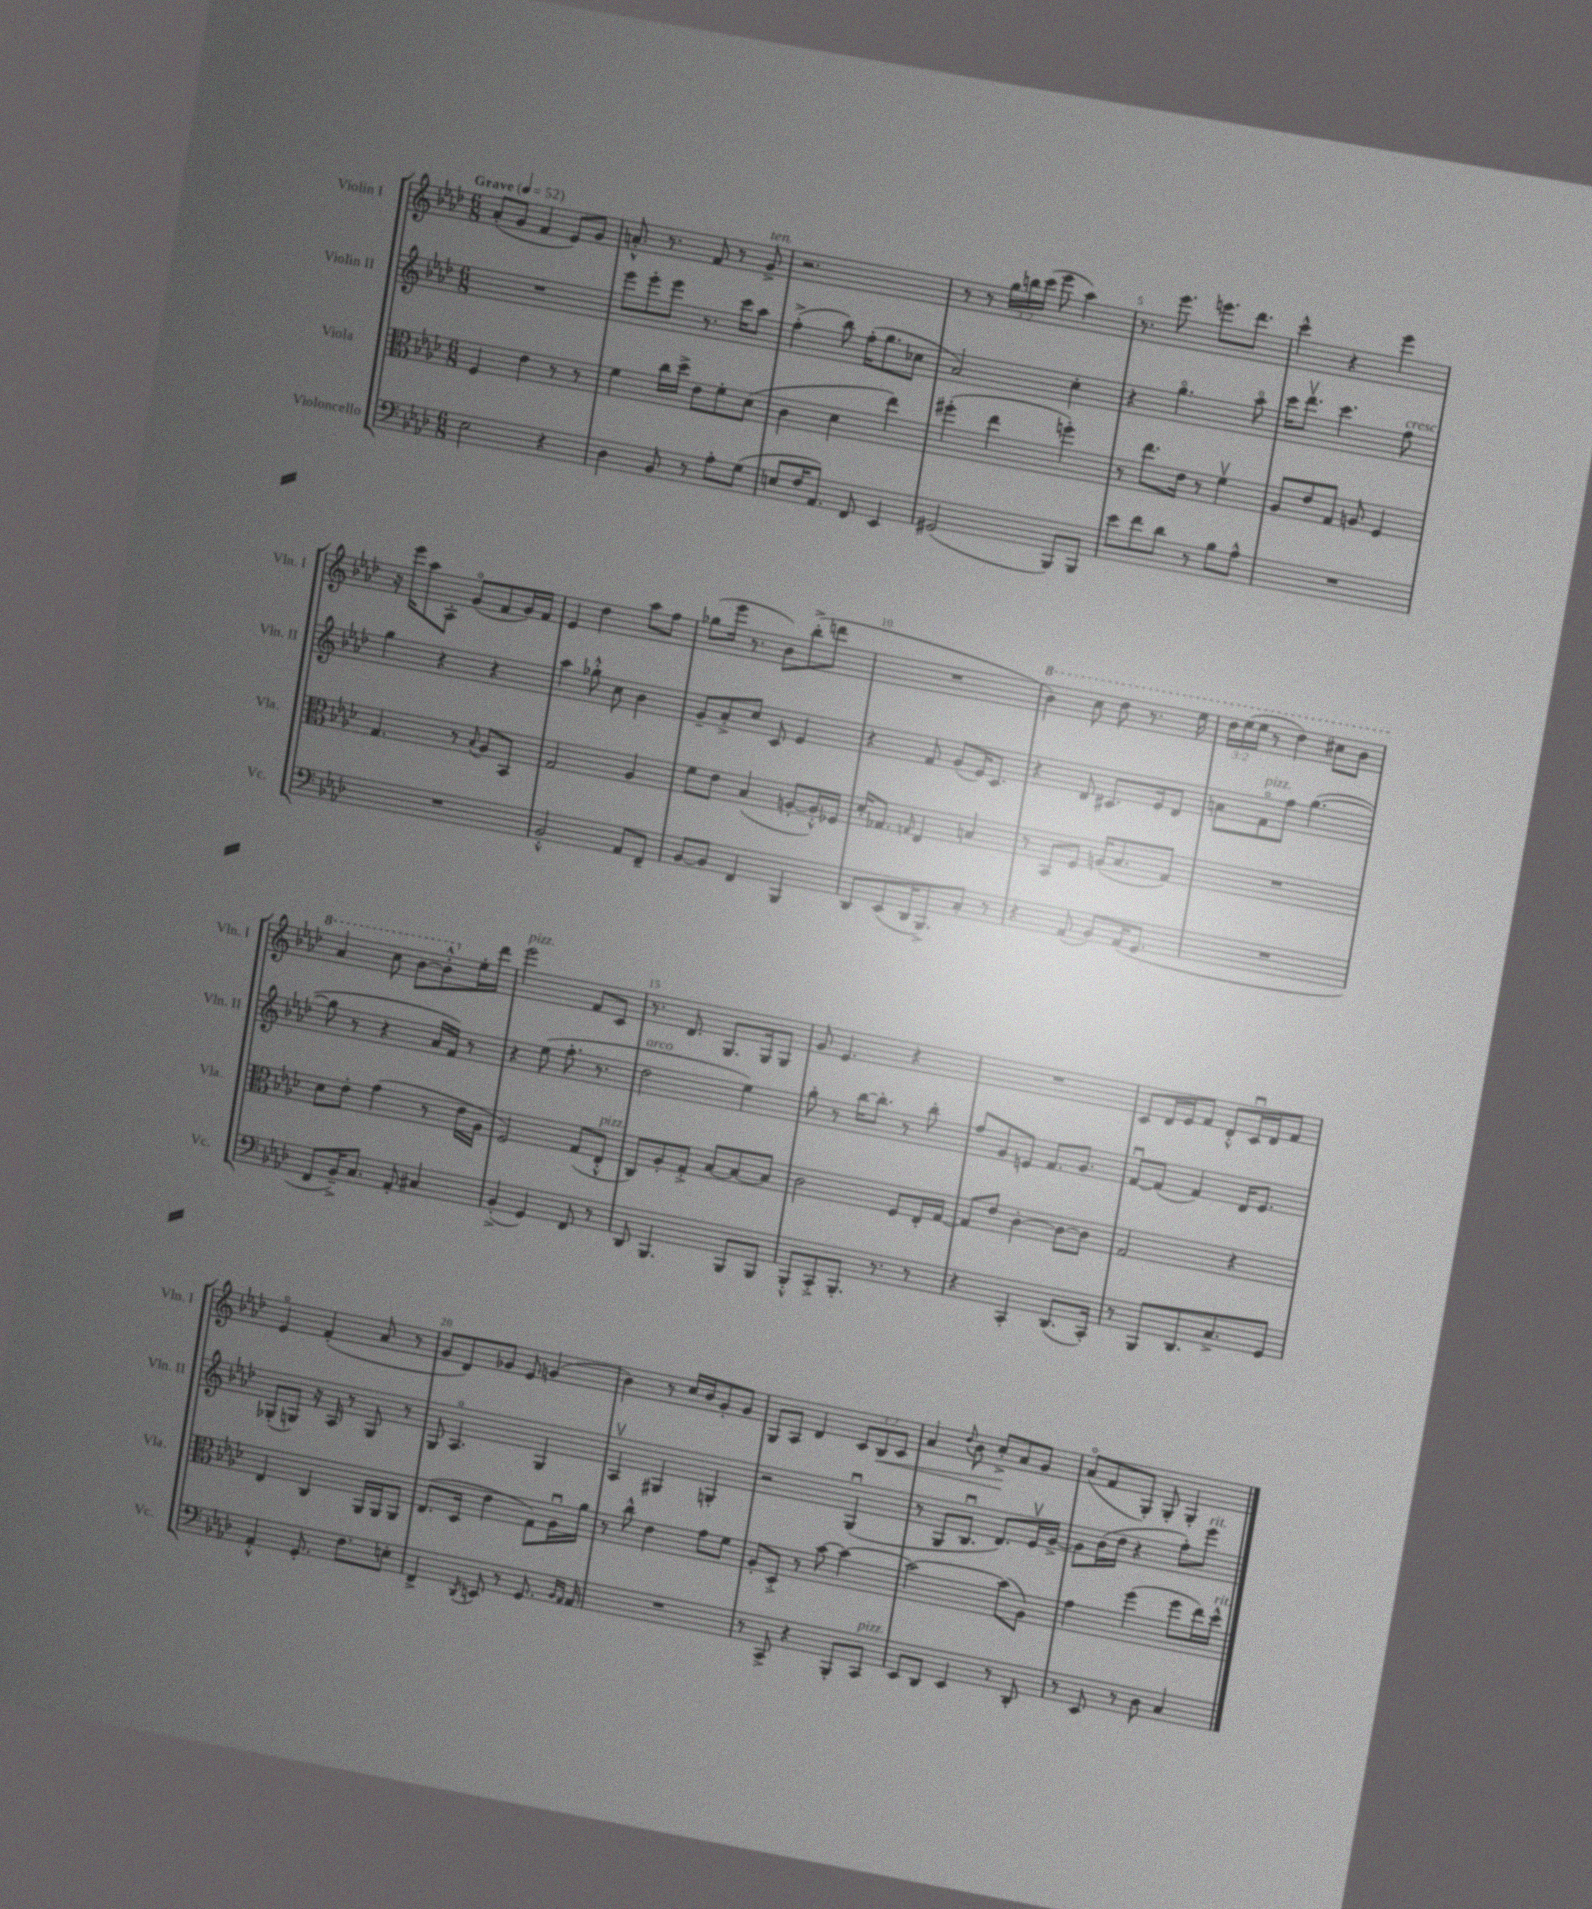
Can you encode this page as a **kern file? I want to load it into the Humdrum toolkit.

**kern	**kern	**kern	**kern
*staff4	*staff3	*staff2	*staff1
*clefF4	*clefC3	*clefG2	*clefG2
*k[b-e-a-d-]	*k[b-e-a-d-]	*k[b-e-a-d-]	*k[b-e-a-d-]
*M6/8	*M6/8	*M6/8	*M6/8
*MM52	*MM52	*MM52	*MM52
2E-	4F	2.r	(8a-'
.	.	.	8g
.	4e-	.	4f
4r	8r	.	8e-)
.	8r	.	8g
=	=	=	=
4D-	4f	8eee-	8.a'^^
.	.	8eee-'	.
.	.	.	8.r
8BB-	16cc	8eee-	.
.	16dd-^	.	.
8r	8e-	8.r	8f
8A-'	8f'	.	8r
.	.	16ccc	.
(8G	(8d-	8aa-	8g^
=	=	=	=
8E	4c	(4ff'^	2.r
16F	.	.	.
8.AA-)	.	.	.
.	4d-	8bb-)	.
8FF	.	(16ff'	.
.	.	8.gg	.
4EE-	4ee-)	.	.
.	.	8cc-	.
=	=	=	=
(2GG#	(4ff#'	2a-)	8r
.	.	.	8r
.	4ee-	.	24gg
.	.	.	24bb
.	.	.	(24ccc
.	.	.	8eee-
8BBB-)	4ff')	4cc'	4aa-)
8BBB-	.	.	.
=	=	=	=
8e-	8r	4r	8.r
8f	8.ee-	.	.
.	.	.	8.eee-
8d-	.	4.ggo	.
.	16e-	.	.
8r	8r	.	8.eee
8B-	4fv	.	.
.	.	.	8.ddd-
8A-^^	.	8aa-o	.
=	=	=	=
2.r	8A-	16ccc	4ccc^^
.	.	8.ddd-v	.
.	8e-	.	.
.	8G	4.ccc	4r
.	8A	.	.
.	4F	.	4eee-
.	.	8ff	.
=	=	=	=
2.r	4.G	4gg	16r
.	.	.	16eee-
.	.	.	8aa-
.	.	4r	8A-'
.	8r	.	(8go
.	8qqB-	.	.
.	8A-	4r	8f
.	8BB-	.	16g)
.	.	.	16f
=	=	=	=
2BB-'^^	2G	4aa-	4e-
.	.	8gg-'^^	4dd-
.	.	8cc	.
8AA-	4A-	4b-	8aa-
8FF~	.	.	8ff
=	=	=	=
[8BB-	8f	8g~	(8gg-
8BB-]	8e-	8a-'^	16eee-
.	.	.	8.r
4FF	(4B-	8cc	.
.	.	8c	8b-)
4BBB-	[8A'	4e-	(8bb-'^
.	16A'^^])	.	8ddd
.	16F-	.	.
=	=	=	=
8DD-	16d-'	4r	2.r
.	8.G-	.	.
(8EE-	.	.	.
.	16qqG	.	.
16DD-	4E-	8f	.
8.BBB-^)	.	.	.
.	.	(8g	.
8C'	4B	16e-)	.
.	.	8.c	.
8r	.	.	.
=	=	=	=
4r	8r	4r	4bb-)
.	8BB-	.	.
(8AA-	8F	8d-	8ccc
8BB-)	(16A	8.c#	8ddd-
.	8.B-	.	.
(16AA-	.	.	8.r
8.GG	.	16e-	.
.	8G)	8d-	.
.	.	.	16eee-
=	=	=	=
2.r	2.r	8a	24ddd-
.	.	.	(24eee-
.	.	.	24eee-
.	.	8fo	8r
.	.	8ff	4ddd-)
.	.	([4.gg	.
.	.	.	8ccc#
.	.	.	8bb-
=	=	=	=
8FF	8d-	8gg]	4aa-
16BB-~^)	8e-'	8r	.
8.C	.	.	.
.	(4g	4r	8ccc
8AA-'	.	.	[8bb-
4C#	8r	16a-	8bb-'^^]
.	.	16f)	.
.	16e-	8r	16ee-'
.	16A-	.	16ddd-
=	=	=	=
(4BB-'^	2F)	4r	2eee-
4GG)	.	(8ee-	.
.	.	8.ff'	.
8FF	(8G	.	8f
.	.	8.r	.
8r	8E-'^^	.	8c
=	=	=	=
8DD-	8C)	2dd-	8.r
4.BBB-	8A-'	.	.
.	.	.	8.d-
.	8G'^	.	.
.	[8B-	.	8.G
8BBB-	8B-_	4ee-)	.
.	.	.	16G
8BBB-	8B-]	.	8G
=	=	=	=
8BBB-'^^	2c	8gg'	8g
8CC'^	.	8r	4.e-
8.BBB-'	.	[16bb-	.
.	.	8.bb-']	.
8.r	.	.	.
.	8F	8r	4r
8r	16E-'	8bb-'	.
.	[16G	.	.
=	=	=	=
4r	8G]	8ff	2.r
.	8e-	8g	.
4CC'	[4c'	8e	.
.	.	8.f	.
(8.DD-	8c_	.	.
.	.	8.g	.
.	8c]	.	.
16CC')	.	.	.
=	=	=	=
8r	2G	[8fu	8c
8BBB-	.	(8f]	16d-
.	.	.	16e-
8.DD-	.	4f)	8f
.	.	.	8d-'^^
8.C^	.	.	.
.	4r	16d-	16cu
.	.	8.e-	16d-
8GG	.	.	8f
=	=	=	=
4AA-'^^	4E-	(8G-'	4e-o
.	.	8G)	.
8.GG'	4C	16r	(4f'
.	.	16A-	.
.	.	8r	.
8.F	.	.	.
.	16AA-	8G	8a-
.	16AA-	.	.
8E'	8AA-	8r	8r
=	=	=	=
4FF^	(8.E-	8G	8g
.	.	4.A-o	8d-)
.	16D-	.	.
8qDD-	.	.	.
8EE	4e-	.	8g-
8r	.	.	8e-
8.GG	8G)	4G	(4g
.	16A-u	.	.
16qqBB-	.	.	.
16qqAA-	.	.	.
16AA-	16a-	.	.
=	=	=	=
2.r	8r	4A-v	4b-)
.	8cc^^	.	.
.	4e-	4G#	8r
.	.	.	16cc
.	.	.	16b-
.	8g	4G'	8g'
.	8f	.	8g
=	=	=	=
8r	8A-'	2r	8G
8CC^	8D-'^	.	8A-
4r	8r	.	4d-
.	[8b-	.	.
8BBB-'	4b-_	(4Gu	12c
.	.	.	12B-
8CC	.	.	.
.	.	.	12c
=	=	=	=
8EE-	2b-_	8r	4a-
8DD-	.	8G	.
.	.	.	8qqdd-
4EE-	.	8.B-u	8b-
.	.	.	8cc'^
.	.	8.d-)	.
8r	(8b-]	.	8a-
8DD-'	8A-)	16e-v	8g
.	.	[16g^	.
=	=	=	=
8r	4g	8g]	(8a-o
8EE-	.	(16b-	8f
.	.	16dd-	.
8r	(4ff	4r	8G')
8D-	.	.	8G'
4C	8ff	8ff')	4G'
.	16ee-)	8eee-	.
.	16dd-^^	.	.
==	==	==	==
*-	*-	*-	*-
